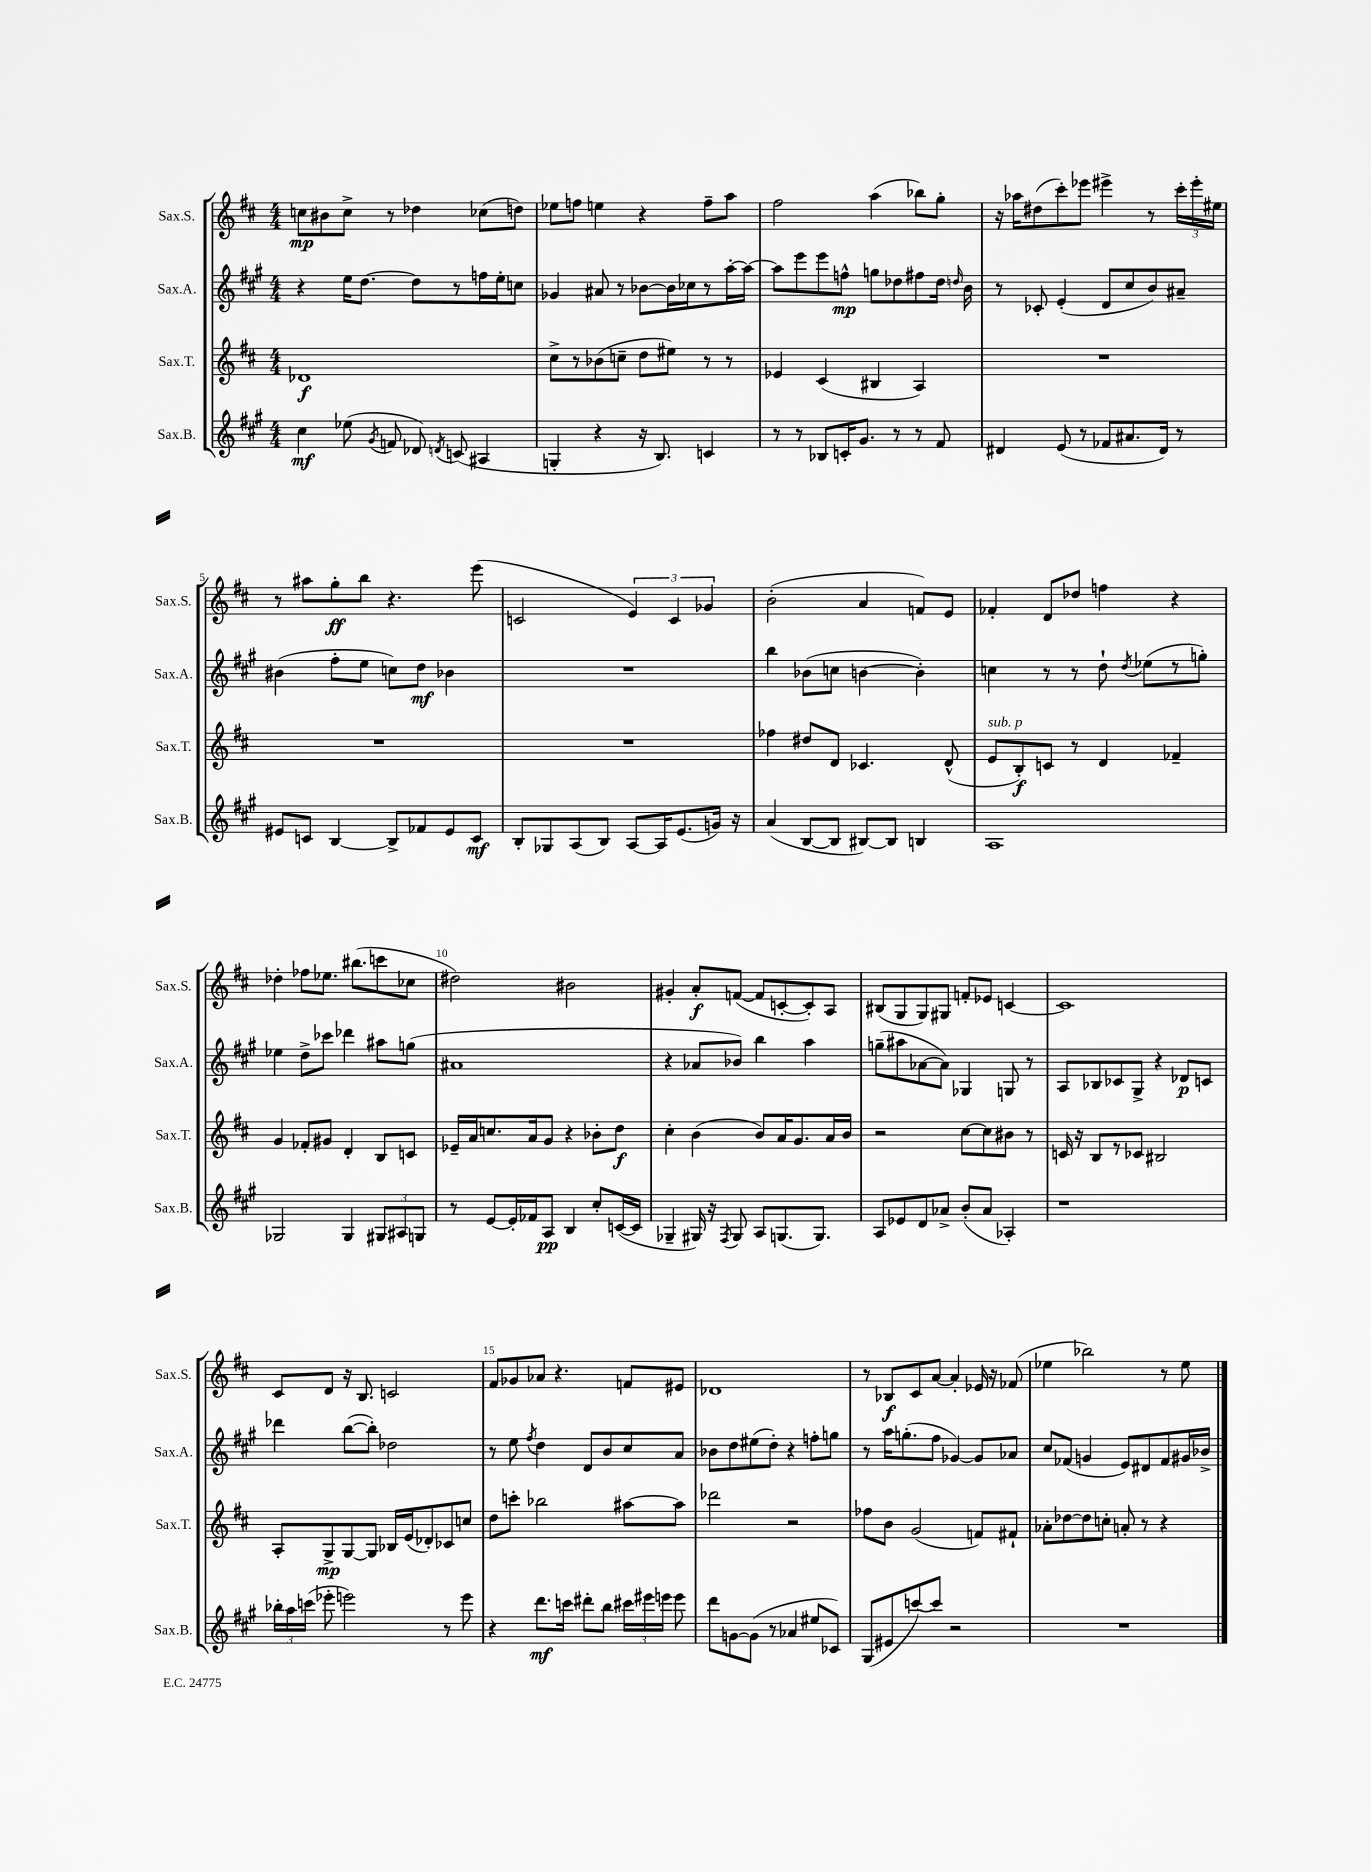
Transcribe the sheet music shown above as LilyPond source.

<<
\new StaffGroup <<
\new Staff = "s0" \with { instrumentName = "Sax.S." shortInstrumentName = "Sax.S." } {
    \clef treble \key d \major \numericTimeSignature \time 4/4
    \autoBeamOff c''8[\mp bis'8 c''8]-> r8 des''4 ces''8[( d''8]) |
    ees''8[ f''8] e''4 r4 f''8[-- a''8] |
    fis''2 a''4( bes''8[) g''8]-. |
    r16 aes''16[ dis''8( cis'''8-.) ees'''8] eis'''4-> r8 \tuplet 3/2 { cis'''16[-. eis'''16-. eis''16] } |
    r8 ais''8[ g''8-.\ff b''8] r4. e'''8( |
    c'2 \tuplet 3/2 { e'4) c'4 ges'4 } |
    b'2-.( a'4 f'8[) e'8] |
    fes'4-. d'8[ des''8] f''4 r4 |
    des''4-. fes''8[ ees''8.] bis''8.[( c'''8 ces''8] |
    dis''2) bis'2 |
    gis'4-. a'8[-.\f f'8]~( f'8[ c'8~-. c'8-.) a8] |
    bis8[( g8 g8) gis8] f'8[-. ees'8] c'4~ |
    c'1 |
    cis'8[ d'8] r16 b8. c'2 |
    fis'8[ ges'8 aes'8] r4. f'8[ eis'8] |
    des'1 |
    r8 bes8[\f cis'8 a'8]~ a'4-. ees'16 r16 fes'8( |
    ees''4 bes''2) r8 ees''8 \bar "|." |
}
\new Staff = "s1" \with { instrumentName = "Sax.A." shortInstrumentName = "Sax.A." } {
    \clef treble \key a \major \numericTimeSignature \time 4/4
    \autoBeamOff r4 e''16[ d''8.]~ d''8[ r8 f''16 e''16-. c''8] |
    ges'4 ais'8 r8 bes'8[~ bes'16 ces''16 r8 a''16~-. a''16]~ |
    a''8[ e'''8 e'''8 f''8]-^\mp g''8[ des''8 fis''8 des''16] \grace { d''16 } b'16 |
    r8 ces'8-. e'4-.( d'8[ cis''8 b'8) ais'8]-- |
    bis'4( fis''8[-. e''8] c''8[) d''8]\mf bes'4 |
    R1 |
    b''4 bes'8[( c''8] b'4~ b'4-.) |
    c''4 r8 r8 d''8-! \acciaccatura { d''8 } ees''8[( r8 g''8]-.) |
    ees''4 d''8[-> ces'''8] des'''4 ais''8[ g''8]( |
    ais'1 |
    r4 aes'8[ bes'8]) b''4 a''4 |
    g''8[--( ais''8 aes'8~ aes'8]) ges4 g8 r8 |
    a8[ bes8 ces'8 gis8]-> r4 des'8[\p c'8] |
    des'''4 b''8[~( b''8]-.) des''2 |
    r8 e''8 \acciaccatura { fis''8 } d''4 d'8[ b'8 cis''8 a'8] |
    bes'8[ d''8 eis''8( d''8]-.) r4 f''8[-. g''8] |
    r8 a''16[ g''8.-.( fis''8] ges'4~) ges'8[ aes'8] |
    cis''8[ fes'8]( g'4 e'8[) dis'8 fes'8 gis'16 bes'16]-> \bar "|." |
}
\new Staff = "s2" \with { instrumentName = "Sax.T." shortInstrumentName = "Sax.T." } {
    \clef treble \key d \major \numericTimeSignature \time 4/4
    \autoBeamOff des'1\f |
    cis''8[-> r8 bes'8( c''8]-- d''8[ eis''8]) r8 r8 |
    ees'4 cis'4( bis4 a4) |
    R1 |
    R1 |
    R1 |
    fes''4 dis''8[ d'8] ces'4. d'8-^( |
    e'8[^\markup { \italic "sub. p" } b8-.\f) c'8] r8 d'4 fes'4-- |
    g'4 fes'8[-. gis'8] d'4-. b8[ c'8] |
    ees'16[-- a'16 c''8. a'16 g'8] r4 bes'8[-. d''8]\f |
    cis''4-. b'4( b'8[) a'16 g'8. a'16 b'16] |
    r2 cis''8[~ cis''8 bis'8] r8 |
    c'16 r16 b8[ r8 ces'8] bis2 |
    a8[-. g8->\mp g8~ g8] bes16[ e'16( des'8-.) ces'8 c''8] |
    d''8[ c'''8]-. bes''2 ais''8[~ ais''8] |
    des'''2 r2 |
    fes''8[ b'8] g'2( f'8[) fis'8]-! |
    aes'8[-. des''8~ des''8 c''8]-. a'8-. r8 r4 \bar "|." |
}
\new Staff = "s3" \with { instrumentName = "Sax.B." shortInstrumentName = "Sax.B." } {
    \clef treble \key a \major \numericTimeSignature \time 4/4
    \autoBeamOff cis''4\mf ees''8( \acciaccatura { gis'8 } f'8 des'8) \acciaccatura { d'8 } c'8( ais4 |
    g4-. r4 r16 b8.) c'4 |
    r8 r8 bes8[ c'16-. gis'8.] r8 r8 fis'8 |
    dis'4 e'8( r8 fes'8[ ais'8. dis'16]) r8 |
    eis'8[ c'8] b4~ b8[-> fes'8 eis'8 c'8]\mf |
    b8[-. ges8 a8( b8]) a8[~ a16 e'8.( g'16]) r16 |
    a'4( b8[~ b8] bis8[~) bis8] b4 |
    a1 |
    ges2 ges4 \tuplet 3/2 { gis8[ ais8 g8] } |
    r8 e'8[~ e'16-. fes'16 a8]\pp b4 cis''8[-. c'16~( c'16] |
    ges4-- gis16) r16 \acciaccatura { fis8 } gis8 a8[ g8.( g8.]) |
    a8[ ees'8 d'8 aes'8]-> b'8[-.( aes'8] aes4-.) |
    r1 |
    \tuplet 3/2 { bes''16[-. a''16 c'''16]( } ees'''8-. e'''2) r8 e'''8 |
    r4 d'''8.[\mf c'''16] dis'''8[-. b''8] \tuplet 3/2 { cis'''16[ eis'''16 e'''16] } e'''8 |
    d'''8[ g'8~ g'8]( r8 aes'4 eis''8[ ces'8]) |
    gis8[( eis'8 c'''8~) c'''8] r2 |
    R1 \bar "|." |
}
>>
>>
\layout { \context { \Score \override BarNumber.break-visibility = ##(#f #t #t) barNumberVisibility = #(every-nth-bar-number-visible 5) } }
